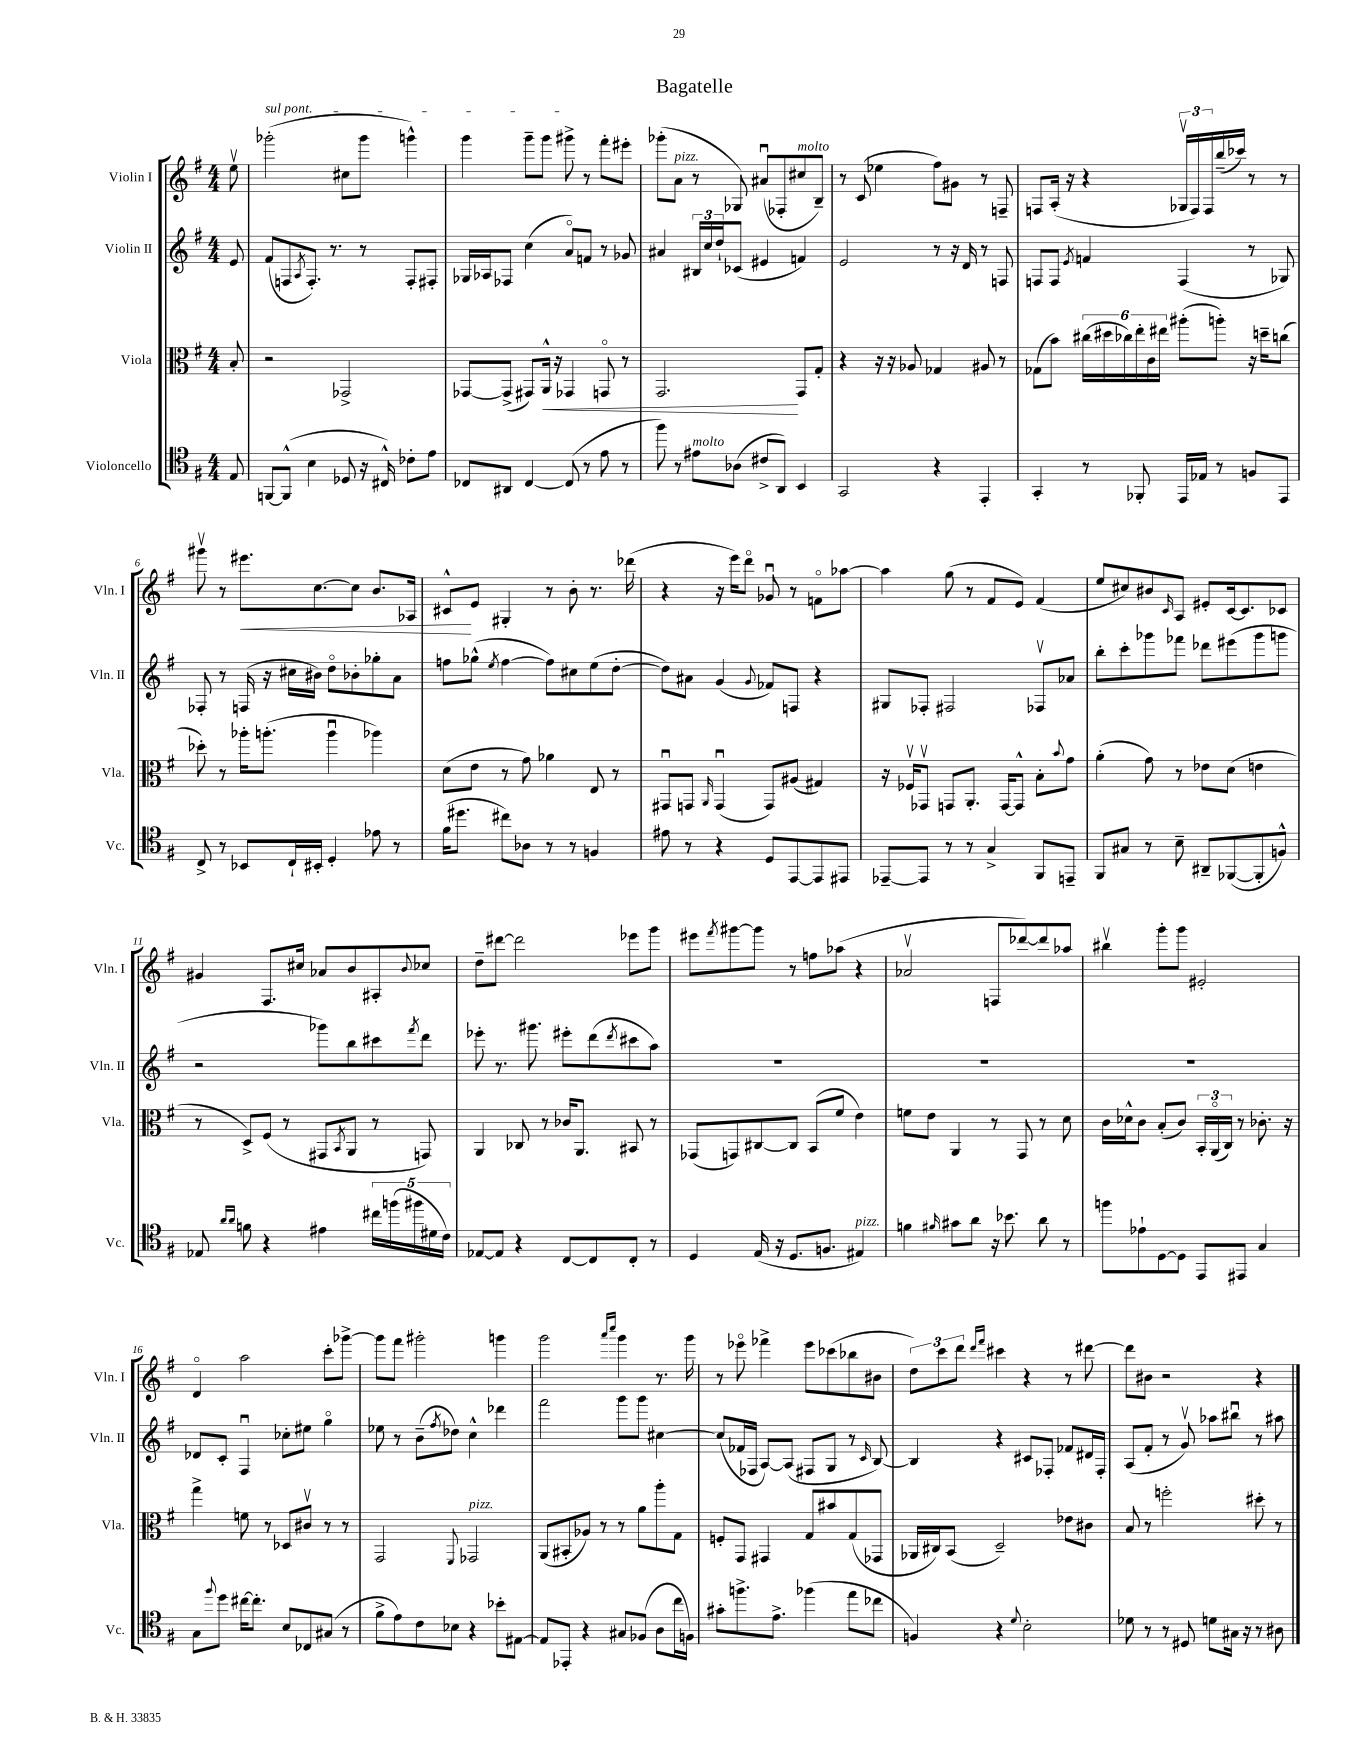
\header { title = "Bagatelle" }
<<
\new StaffGroup <<
\new Staff = "s0" \with { instrumentName = "Violin I" shortInstrumentName = "Vln. I" } {
    \clef treble \key g \major \numericTimeSignature \time 4/4 \partial 8
    e''8\upbow |
    \once \override TextSpanner.bound-details.left.text = \markup { \italic "sul pont." } ges'''2-.\startTextSpan( cis''8 ges'''8 g'''4-^) |
    g'''4 g'''8-- g'''8 gis'''8->\stopTextSpan r8 fis'''8-. eis'''8-. |
    ges'''8-.( a'8^\markup { \italic "pizz." } r8 ges8) ais'8\downbow( fes8-. cis''8^\markup { \italic "molto" } b8--) |
    r8 c'8( ees''4 fis''8) gis'8 r8 f8-- |
    f8 a16-.( r16 r4 \tuplet 3/2 { ges16\upbow f16) f16 } b''16--( ces'''16) r8 r8 |
    gis'''8\upbow r8 eis'''8.\< c''8.~ c''8 b'8. aes16 |
    cis'8-^\! e'8 gis4-. r8 b'8-. r8. des'''16( |
    r4 r16 e'''16) d'''8\flageolet ges'8\downbow r8 f'8\flageolet aes''8~ |
    aes''4 g''8( r8 fis'8 e'8) fis'4( |
    e''8 cis''8) bis'8 \grace { c'16 } a8 eis'8-. c'16~ c'8. ces'8 |
    gis'4 fis8. cis''16 aes'8 b'8 ais8-. \appoggiatura { b'8 } ces''8 |
    d''8-- dis'''8~ dis'''2 ees'''8 g'''8 |
    eis'''8 \acciaccatura { fis'''8 } gis'''8~ gis'''8 r8 f''8 aes''8( r4 |
    aes'2\upbow f8 des'''8~) des'''8 aes''8 |
    bis''4\upbow g'''8-. g'''8 eis'2-. |
    d'4\flageolet a''2 c'''8-. ges'''8~-> |
    ges'''8 fis'''8 gis'''2-. g'''4 |
    g'''2 \grace { a'''16 c''''16 } g'''4 r8. g'''16 |
    r8 ees'''8\flageolet fes'''4-> ees'''8 ces'''8( bes''8 bis'8 |
    \tuplet 3/2 { d''8) c'''8 d'''8 } \grace { d'''16 fis'''16 } cis'''4 r4 r8 dis'''8~ |
    dis'''8 bis'8 r2 r4 \bar "|." |
}
\new Staff = "s1" \with { instrumentName = "Violin II" shortInstrumentName = "Vln. II" } {
    \clef treble \key g \major \numericTimeSignature \time 4/4 \partial 8
    e'8 |
    fis'8( f8 \acciaccatura { a8 } f8.-.) r8. r8 f8-. fis8-. |
    ges16 aes16 fes8 c''4( a'8\flageolet) f'8 r8 ges'8 |
    ais'4 \tuplet 3/2 { bis16 c''16 d''16-! } ces'8( eis'4 f'4) |
    e'2 r8 r16 d'16 r8 f8 |
    f8 f8 \acciaccatura { e'8 } f'4 f4( r8 ges8) |
    fes8-. r8 f16( r16 cis''16 bis'16) d''8\flageolet bes'8-. ges''8-. a'8 |
    f''8 ges''8-^( \acciaccatura { e''8 } f''4~ f''8) cis''8 e''8( d''8~-. |
    d''8) ais'8 g'4( \appoggiatura { g'8 } fes'8) f8 r4 |
    gis8 fes8-. fis2 fes8\upbow aes'8 |
    b''8-. c'''8-. ges'''8 fes'''8 des'''8 eis'''8( ges'''8 g'''8 |
    r2 ges'''8) b''8 cis'''8 \acciaccatura { fis'''8 } d'''8 |
    ees'''8-. r8. gis'''8. eis'''8-. d'''8( \acciaccatura { d'''8 } cis'''8 a''8) |
    R1 |
    R1 |
    R1 |
    des'8 c'8-. fis4\downbow ces''8-. eis''8 g''4\flageolet |
    ees''8 r8 b'8--( \acciaccatura { fis''8 } des''8) c''4-^ des'''4 |
    fis'''2 g'''8 g'''8 cis''4~ |
    cis''8( fes'16 fes16 a8~) a8( fis8 g8 r8 \grace { c'16 } b8~) |
    b4 r4 cis'8 fes8-. fes'8 dis'16 fes16-. |
    a8( fis'8-. r8 g'8\upbow) aes''8 bis''8\downbow r8 ais''8 \bar "|." |
}
\new Staff = "s2" \with { instrumentName = "Viola" shortInstrumentName = "Vla." } {
    \clef alto \key g \major \numericTimeSignature \time 4/4 \partial 8
    b8-. |
    r2 ges,2-> |
    ges,8~ ges,8->( gis,8) a,16-^\< r16 ges,4 g,8\flageolet r8 |
    g,2.\! g,8 g8-. |
    r4 r16 r16 aes8 ges4 ais8 r8 |
    ges8( b'8) \tuplet 6/4 { cis''16( dis''16 ces''16) e''16-. c'16 eis''16 } ais''8-.( a''8-.) r16 d''16-- c''8( |
    des''8-.) r8 aes''16-. a''8.-.( a''4\downbow aes''4) |
    d'8( e'8 r8 g'8) aes'4 e8 r8 |
    gis,8\downbow g,8 \grace { a,16 } g,4\downbow( g,8) ais8( gis4) |
    r16 fes16\upbow ges,8\upbow g,8 a,8.-. g,16~ g,8-^ b8-. \appoggiatura { b'8 } g'8 |
    a'4-.( g'8) r8 ees'8 d'8( e'4 |
    r8 d8->) fis8( r8 gis,8 \acciaccatura { b,8 } a,8 r8 g,8) |
    a,4 ces8 r8 ces'16 a,8. bis,8 r8 |
    ges,8( g,8) cis8~ cis8 b,8( fis'8 e'4) |
    f'8 e'8 a,4 r8 g,8 r8 d'8 |
    c'16 des'16-^ c'8 b8-.( c'8) \tuplet 3/2 { b,16-. a,16\flageolet( c16) } r8 ces'8.-. r16 |
    g''4-> f'8 r8 des8 cis'8\upbow r8 r8 |
    g,2 \appoggiatura { fis,8 } ges,2^\markup { \italic "pizz." } |
    a,8( bis,8-. aes8) r8 r8 a'8 a''8-. g8 |
    f8-. g,8 gis,4 g8 bis'8 g8( ges,8 |
    aes,16 cis16) b,8( d2--) ees'8 cis'8 |
    b8 r8 f''2-. dis''8-. r8 \bar "|." |
}
\new Staff = "s3" \with { instrumentName = "Violoncello" shortInstrumentName = "Vc." } {
    \clef tenor \key g \major \numericTimeSignature \time 4/4 \partial 8
    e8 |
    f,8~ f,8-^( b4 des8 r16 cis16-^) ces'8-. e'8 |
    ces8 ais,8 ces4~ ces8( r8 e'8 r8 |
    fis''8) r8 eis'8^\markup { \italic "molto" } aes8( cis'8-> a,8) b,4 |
    g,2 r4 e,4-. |
    g,4-. r8 fes,8-. e,16 ees16 r8 f8 e,8 |
    c8-> r8 bes,8 c16-! bis,16-. d4-. ees'8 r8 |
    fis'16( dis''8. cis''8) aes8 r8 r8 f4 |
    eis'8 r8 r4 d8 e,8~ e,8 eis,8 |
    ees,8~-- ees,8 r8 r8 g4-> fis,8 e,8-- |
    fis,8 gis8 r8 b8-- ais,8-- fes,8~( fes,8-. f8-^) |
    ees8 \grace { a'16 a'16 } f'8 r4 eis'4 \tuplet 5/4 { cis''16 f''16( fis''16 dis'16 c'16) } |
    ees8~ ees8 r4 c8~ c8 c8-. r8 |
    d4 e16( r16 d8. f8. eis4^\markup { \italic "pizz." }) |
    f'4 \grace { fis'16 } gis'8 a'8 r16 bes'8. a'8 r8 |
    f''8 ees'8-! d8~ d8 e,8 eis,8 g4 |
    g8 \appoggiatura { fis''8 } d''8 cis''16~ cis''8.-. b8 ces8 gis8( r8 |
    fis'8-> e'8) c'8 bes8 r4 bes'8-. eis8~ |
    eis8 ees,8-. r4 gis8 fes8( a8 c''16 f16) |
    gis'8-. f''8.-> e'8.-> fes''4( e''8 ces''8 |
    f4) r4 \appoggiatura { d'8 } b2-. |
    des'8 r8 r8 dis8 d'8 gis16 r16 r8 ais8 \bar "|." |
}
>>
>>
